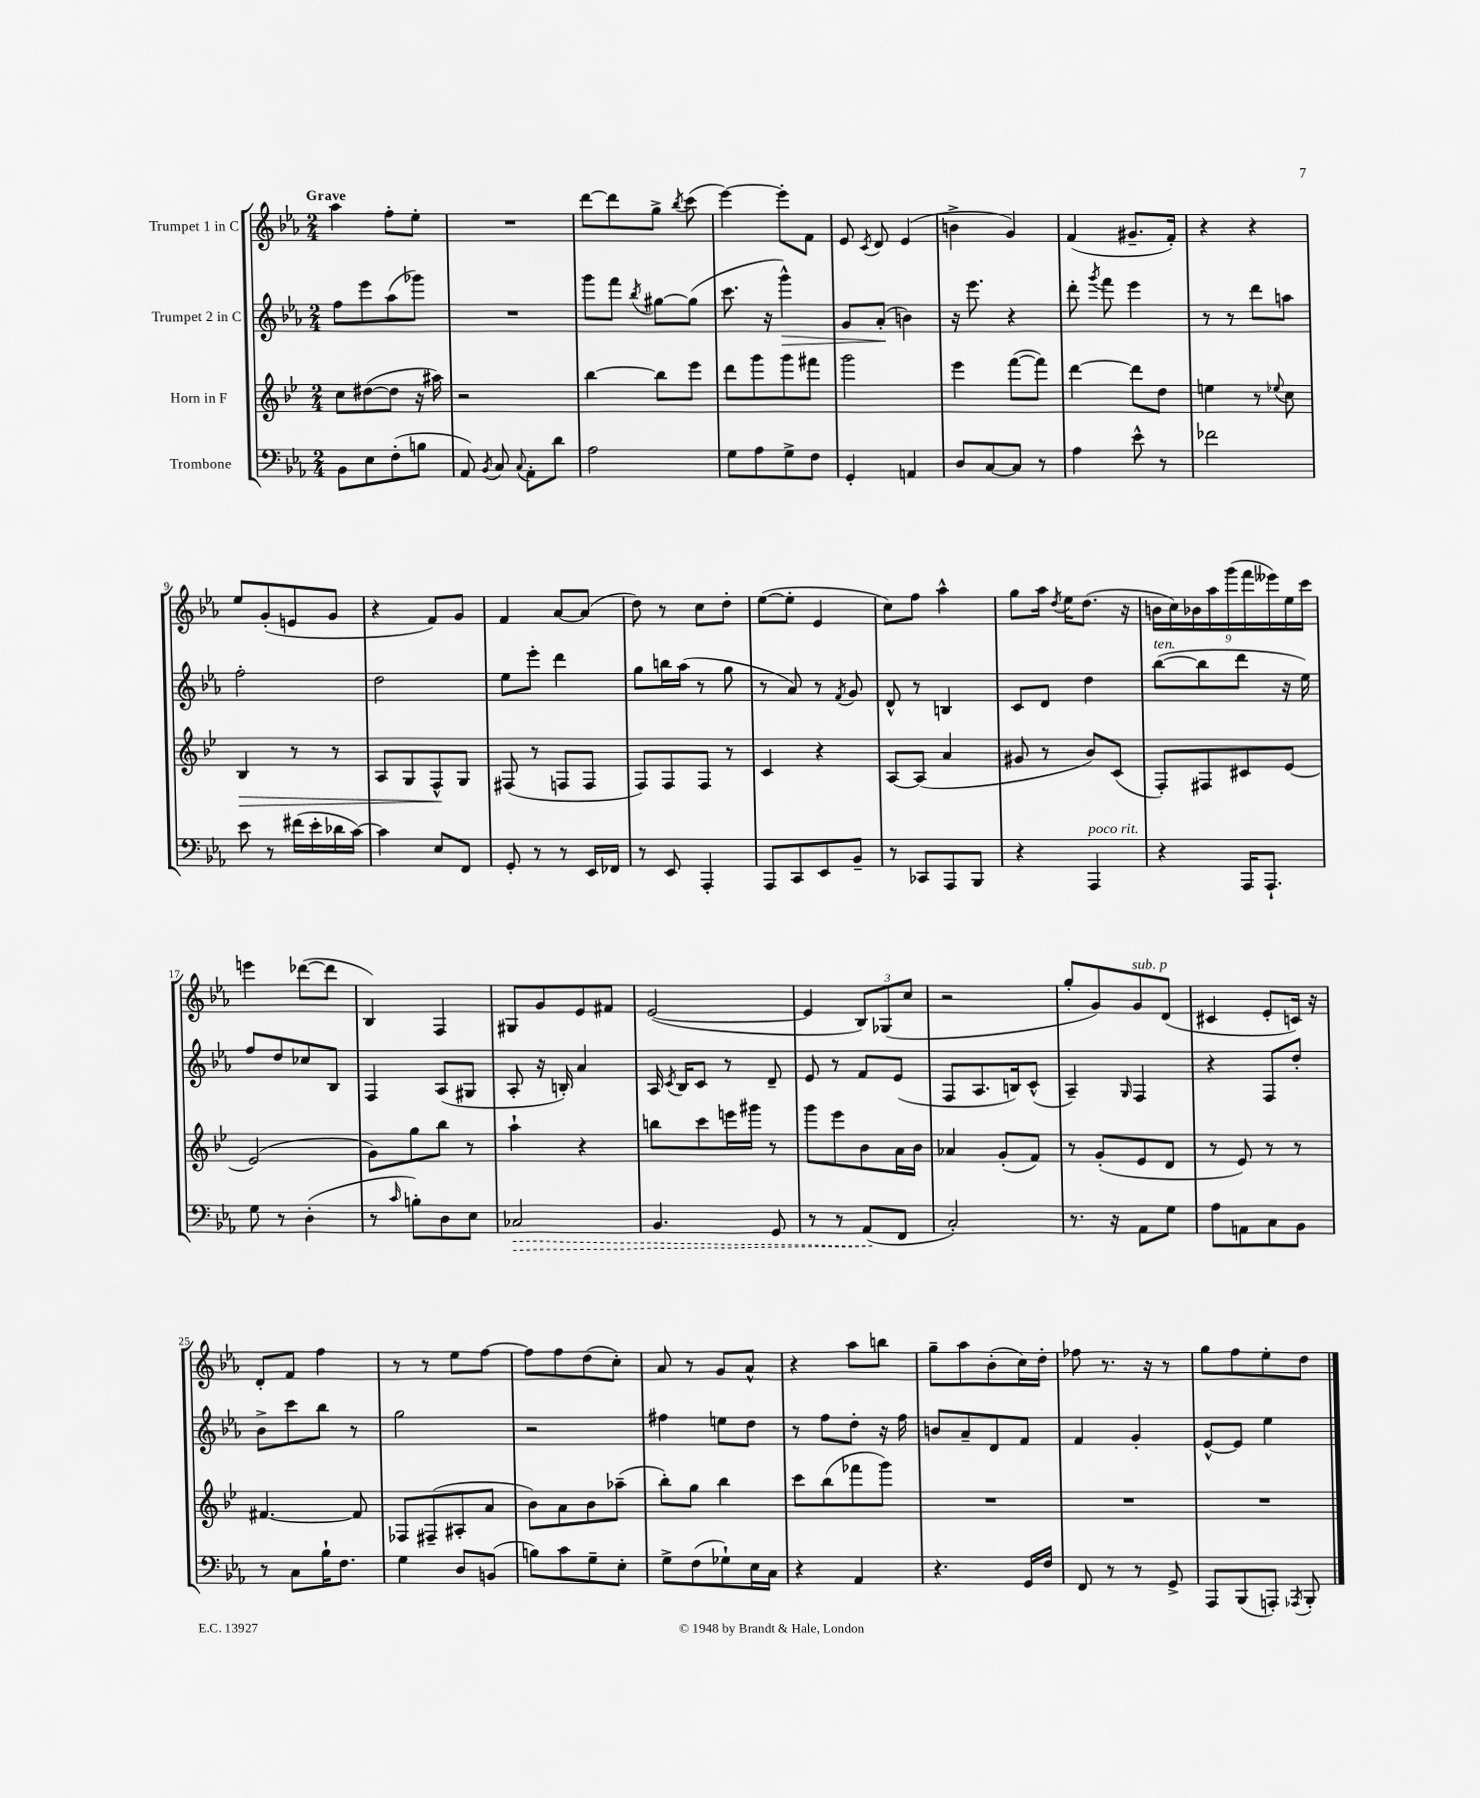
<<
\new StaffGroup <<
\new Staff = "s0" \with { instrumentName = "Trumpet 1 in C" } {
    \clef treble \key ees \major \numericTimeSignature \time 2/4 \tempo "Grave"
    \autoBeamOff aes''4 f''8[-. ees''8]-. |
    R2 |
    d'''8[~ d'''8 g''8]-> \acciaccatura { bes''8 } c'''8( |
    ees'''4~) ees'''8[-. f'8] |
    ees'8 \acciaccatura { c'8 } d'8 ees'4( |
    b'4-> g'4) |
    f'4( gis'8.[-- f'16]-.) |
    r4 r4 |
    ees''8[ g'8-.( e'8 g'8] |
    r4 f'8[) g'8] |
    f'4 aes'8[~ aes'8]( |
    d''8) r8 c''8[ d''8]-. |
    ees''8[~( ees''8]-. ees'4 |
    c''8[) f''8] aes''4-^ |
    g''8[ aes''16] \acciaccatura { d''8 } ees''16[ d''8.]( r16 |
    \tuplet 9/8 { b'16[ c''16) bes'16 aes''16 g'''16( f'''16 eeses'''16) ees''16 c'''16] } |
    e'''4 des'''8[~( des'''8] |
    bes4) f4 |
    gis8[ g'8 ees'8 fis'8] |
    ees'2~( |
    ees'4 \tuplet 3/2 { bes8[) ges8( c''8] } |
    r2 |
    g''8[-. g'8) g'8^\markup { \italic "sub. p" } d'8]( |
    cis'4 ees'8[-. c'16]) r16 |
    d'8[-. f'8] f''4 |
    r8 r8 ees''8[ f''8]~ |
    f''8[ f''8 d''8( c''8]-.) |
    aes'8 r8 g'8[ aes'8]-^ |
    r4 aes''8[ b''8] |
    g''8[-- aes''8 bes'8-.( c''16) d''16]-. |
    fes''8 r8. r16 r8 |
    g''8[ f''8 ees''8-. d''8] \bar "|." |
}
\new Staff = "s1" \with { instrumentName = "Trumpet 2 in C" } {
    \clef treble \key ees \major \numericTimeSignature \time 2/4
    \autoBeamOff f''8[ ees'''8 aes''8( ges'''8]) |
    R2 |
    g'''8[ f'''8] \acciaccatura { bes''8 } gis''8[~ gis''8]( |
    c'''8. r16 g'''4-^\>) |
    g'8[ aes'8]-.\!( b'4) |
    r16 ees'''8. r4 |
    d'''8-. \acciaccatura { g'''8 } f'''8 ees'''4 |
    r8 r8 d'''8[ a''8] |
    f''2-. |
    d''2 |
    ees''8[ ees'''8]-. d'''4 |
    g''8[ b''16 aes''16]( r8 g''8 |
    r8 aes'8) r8 \acciaccatura { f'8 } g'8 |
    d'8-^ r8 b4 |
    c'8[ d'8] d''4 |
    bes''8[~^\markup { \italic "ten." }( bes''8 d'''8] r16 ees''16) |
    f''8[ d''8 ces''8 bes8] |
    f4 aes8[( gis8] |
    aes8-. r16 b16-.) aes'4 |
    aes16 \acciaccatura { c'8 } bes16[ c'8] r8 d'8-- |
    ees'8 r8 f'8[ ees'8]( |
    f8[ aes8. b16) c'8]-^( |
    aes4--) \grace { g16 } f4 |
    r4 f8[ d''8]-. |
    bes'8[-> c'''8 bes''8] r8 |
    g''2 |
    r2 |
    fis''4 e''8[ d''8] |
    r8 f''8[ d''8]-. r16 f''16 |
    b'8[ aes'8-- d'8 f'8] |
    f'4 g'4-. |
    ees'8[~-^ ees'8] ees''4 \bar "|." |
}
\new Staff = "s2" \with { instrumentName = "Horn in F" } {
    \clef treble \key bes \major \numericTimeSignature \time 2/4
    \autoBeamOff c''8[ dis''8~( dis''8] r16 ais''16) |
    r2 |
    bes''4~ bes''8[ ees'''8] |
    d'''8[ g'''8 g'''8 fis'''8] |
    g'''2 |
    ees'''4 f'''8[~( f'''8]) |
    d'''4~ d'''8[ d''8] |
    e''4 r8 \appoggiatura { ees''8 } c''8 |
    bes4\> r8 r8 |
    a8[ g8 f8-^\! g8] |
    fis8( r8 f8[ f8] |
    f8[) f8 f8] r8 |
    c'4 r4 |
    a8[~ a8]( a'4 |
    gis'8 r8 bes'8[) c'8]( |
    f8[-.) fis8 cis'8 ees'8]~ |
    ees'2( |
    g'8[) g''8 bes''8] r8 |
    a''4-! r4 |
    b''8[ c'''8 e'''16 gis'''16] r8 |
    g'''8[ ees'''8 bes'8 a'16 bes'16] |
    aes'4 g'8[-.( f'8]) |
    r8 g'8[-.( ees'8 d'8] |
    r8 ees'8) r8 r8 |
    fis'4.~ fis'8 |
    fes8[ fis8--( ais8-. a'8] |
    bes'8[) a'8 bes'8 aes''8]--( |
    bes''8[-.) g''8] bes''4 |
    c'''8[ bes''8( fes'''8 g'''8]) |
    R2 |
    R2 |
    R2 \bar "|." |
}
\new Staff = "s3" \with { instrumentName = "Trombone" } {
    \clef bass \key ees \major \numericTimeSignature \time 2/4
    \autoBeamOff bes,8[ ees8 f8-.( b8] |
    aes,8) \acciaccatura { bes,8 } c8 \appoggiatura { c8 } aes,8[-. d'8] |
    aes2 |
    g8[ aes8 g8-> f8] |
    g,4-. a,4 |
    d8[ c8~ c8] r8 |
    aes4 ees'8-^ r8 |
    fes'2 |
    ees'8 r8 fis'16[( ees'16-. des'16 c'16]~) |
    c'4 ees8[ f,8] |
    g,8-. r8 r8 ees,16[ fes,16] |
    r8 ees,8 aes,,4-. |
    aes,,8[ c,8 ees,8 bes,8]-- |
    r8 ces,8[ aes,,8 bes,,8] |
    r4 aes,,4^\markup { \italic "poco rit." } |
    r4 aes,,16[ aes,,8.]-! |
    g8 r8 d4-.( |
    r8 \grace { c'16 } b8[-.) d8 ees8] |
    \once \override Hairpin.style = #'dashed-line ces2\> |
    bes,4. g,8 |
    r8 r8 aes,8[\!( f,8] |
    c2-.) |
    r8. r16 aes,8[ g8] |
    aes8[ a,8 c8 bes,8] |
    r8 c8[ bes16-! f8.] |
    g4 d8[ b,8]( |
    b8[) c'8 g8-- ees8]-. |
    g8[-> f8( ges8-!) ees16 c16] |
    r4 aes,4 |
    r4. g,16[ f16] |
    f,8 r8 r8 g,8-> |
    aes,,8[ bes,,8( a,,8]-.) \acciaccatura { aes,,8 } bes,,8-. \bar "|." |
}
>>
>>
